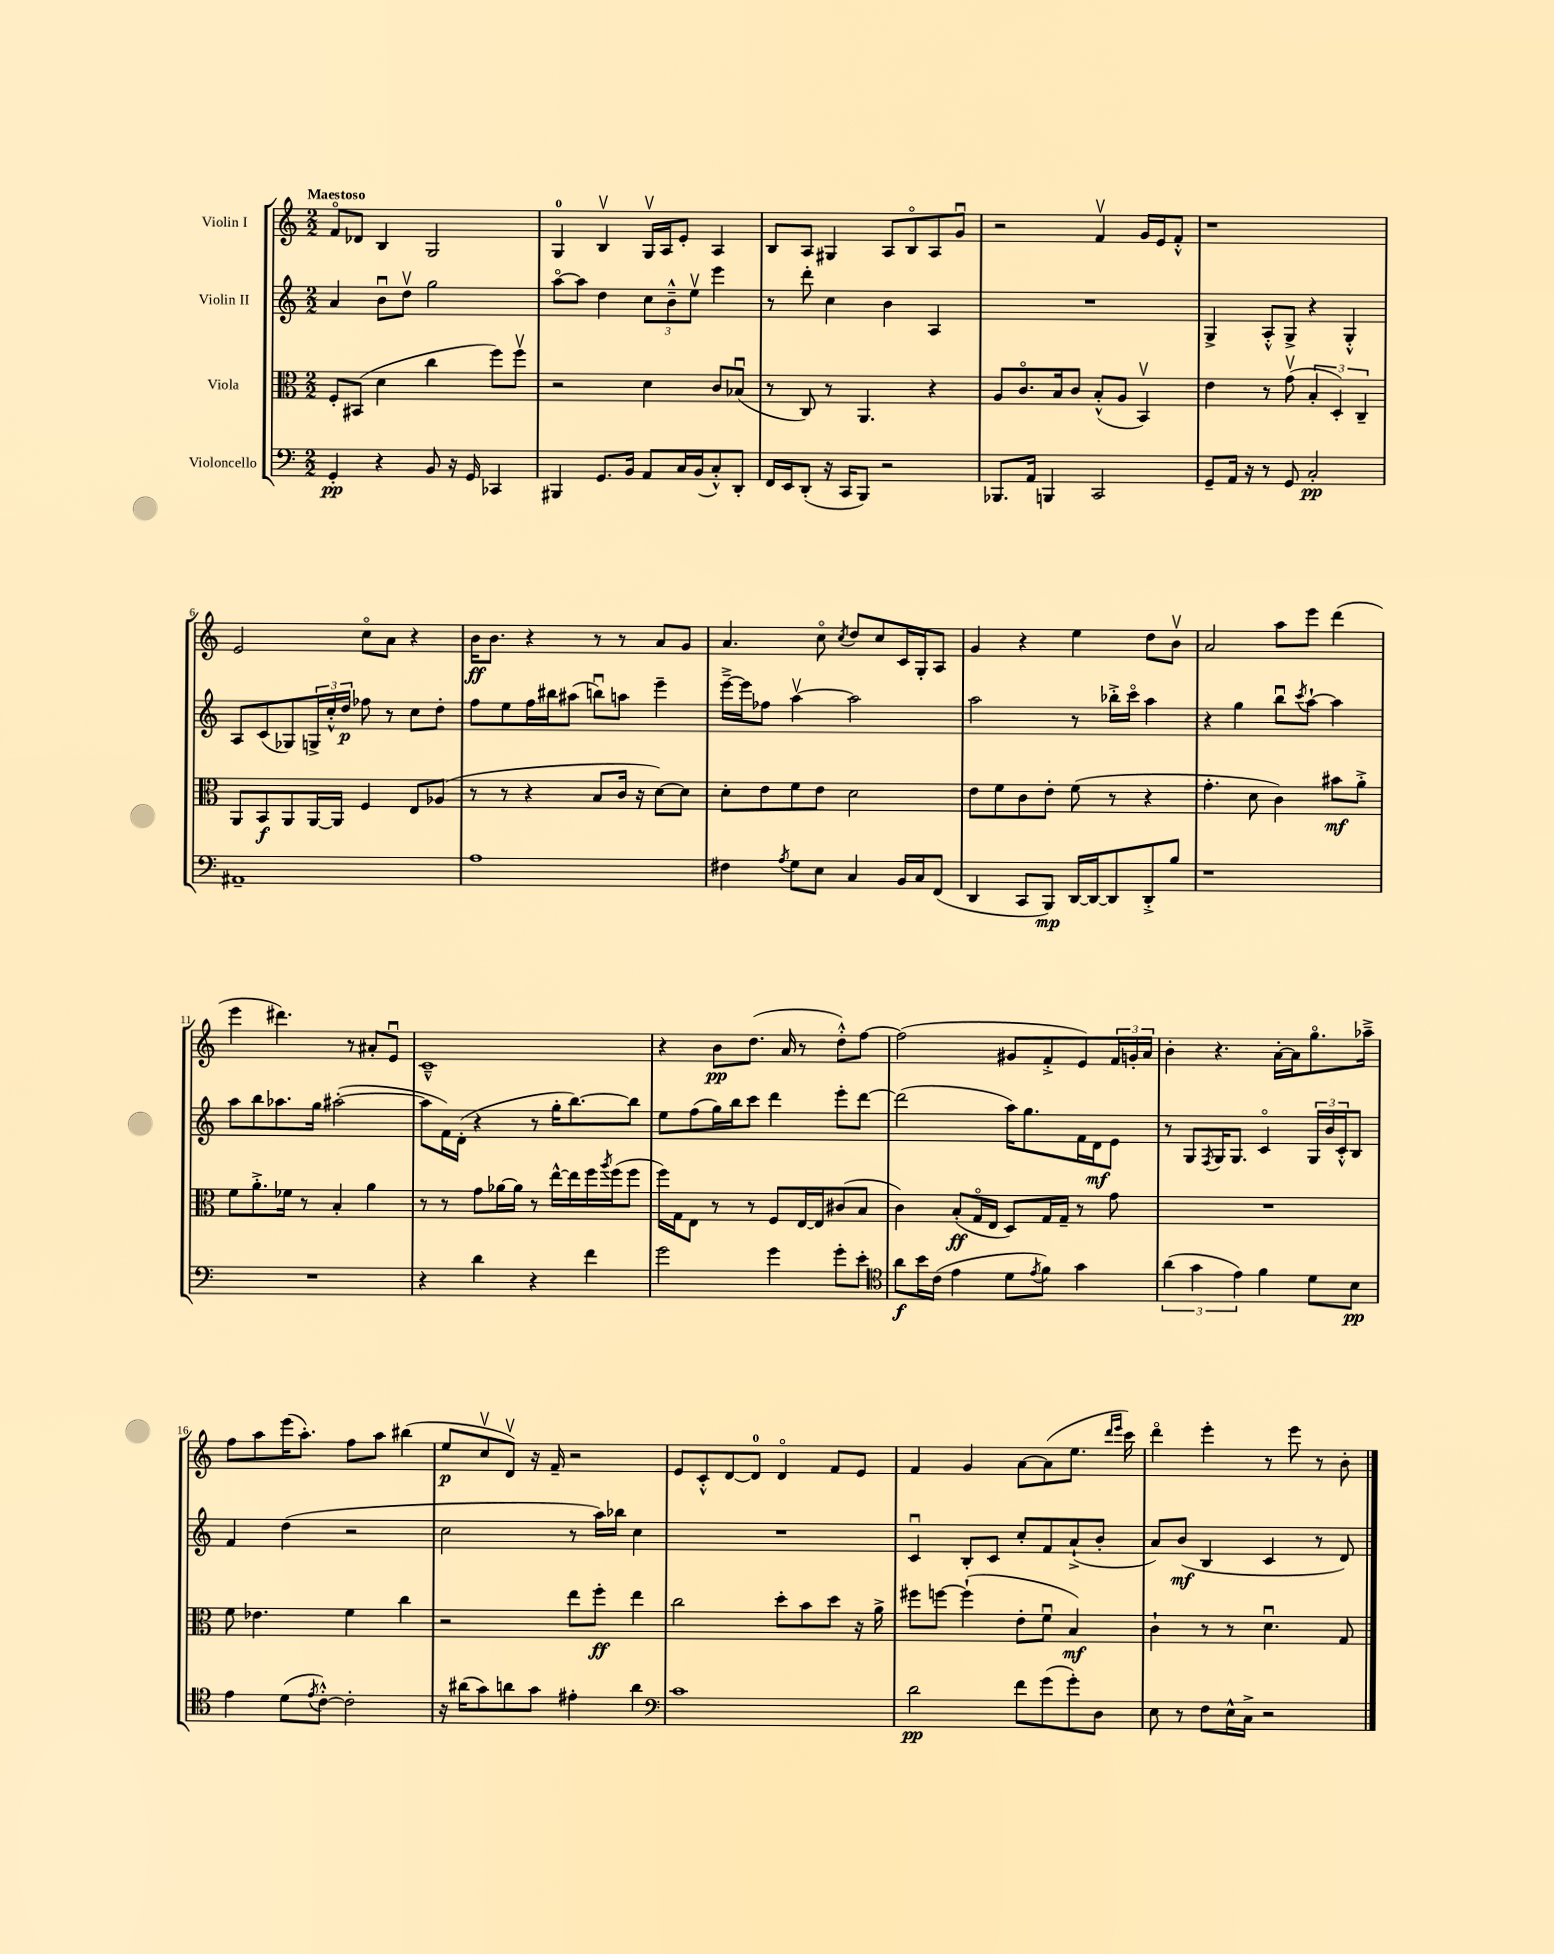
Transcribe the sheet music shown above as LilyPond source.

<<
\new StaffGroup <<
\new Staff = "s0" \with { instrumentName = "Violin I" } {
    \clef treble \key c \major \numericTimeSignature \time 2/2 \tempo "Maestoso"
    f'8\flageolet des'8 b4 g2 |
    g4-0 b4\upbow g16\upbow a16 e'8-. a4 |
    b8 a8 gis4 a8 b8\flageolet a8 g'8\downbow |
    r2 f'4\upbow g'16 e'16 f'8-.-^ |
    r1 |
    e'2 c''8\flageolet a'8 r4 |
    b'16\ff b'8. r4 r8 r8 a'8 g'8 |
    a'4. c''8\flageolet \acciaccatura { c''8 } d''8 c''8 c'16 g16-. a8 |
    g'4 r4 e''4 d''8 b'8\upbow |
    a'2 a''8 e'''8 d'''4( |
    e'''4 dis'''4.) r8 ais'8-. e'8\downbow |
    c'1---^ |
    r4 b'8\pp d''8.( a'16 r8 d''8-.-^) f''8~ |
    f''2( gis'8 f'8-.-> e'8) \tuplet 3/2 { f'16 g'16-. a'16 } |
    b'4-. r4. a'16~-. a'16 g''8.\flageolet aes''16---> |
    f''8 a''8 e'''16( a''8.-.) f''8 a''8 bis''4( |
    e''8\p c''8\upbow d'8\upbow) r16 f'16-- r2 |
    e'8 c'8-.-^ d'8~ d'8-0 d'4\flageolet f'8 e'8 |
    f'4 g'4 a'8~ a'8( e''8. \grace { d'''16 e'''16 } c'''16) |
    d'''4\flageolet e'''4-. r8 e'''8 r8 b'8-. \bar "|." |
}
\new Staff = "s1" \with { instrumentName = "Violin II" } {
    \clef treble \key c \major \numericTimeSignature \time 2/2
    a'4 b'8\downbow d''8\upbow g''2 |
    a''8~\flageolet a''8 d''4 \tuplet 3/2 { c''8 b'8---^ e''8\upbow } e'''4 |
    r8 d'''8-. c''4 b'4 a4 |
    R1 |
    g4-> a8-.-^ g8-> r4 g4-.-^ |
    a8 c'8( ges8) \tuplet 3/2 { g16-> c''16-.-^ d''16\p } fes''8 r8 c''8 d''8-. |
    f''8 e''8 f''16 bis''16 ais''8( b''8\downbow) a''8 e'''4-- |
    e'''16~---> e'''16 fes''8 a''4~\upbow a''2 |
    a''2 r8 bes''16-.-> c'''16\flageolet a''4 |
    r4 g''4 b''8\downbow \acciaccatura { c'''8 } a''8~-! a''4 |
    a''8 b''8 aes''8. g''16 ais''2~-.( |
    ais''8 f'16) d'16-.( r4 r8 g''16-. b''8.~) b''8 |
    e''8 f''8( g''16) b''16 c'''8 d'''4 e'''8-. d'''8~ |
    d'''2( a''16) g''8. f'16 d'16\mf e'8 |
    r8 g8 \acciaccatura { f8 } g16 g8. c'4\flageolet \tuplet 3/2 { g16 b'16 c'16-.-^ } b8 |
    f'4 d''4( r2 |
    c''2 r8 a''16) bes''16 c''4 |
    R1 |
    c'4\downbow b8-. c'8 c''8-. f'8 a'8-!->( b'8-. |
    a'8) b'8\mf( b4 c'4 r8 d'8) \bar "|." |
}
\new Staff = "s2" \with { instrumentName = "Viola" } {
    \clef alto \key c \major \numericTimeSignature \time 2/2
    f8-. bis,8( d'4 c''4 f''8) f''8\upbow |
    r2 d'4 c'8 bes8\downbow( |
    r8 c8) r8 a,4. r4 |
    a8 c'8.\flageolet b16 c'8 b8-.-^( a8 b,4\upbow) |
    e'4 r8 g'8\upbow( \tuplet 3/2 { b4-. d4-.) c4-- } |
    a,8 b,8\f a,8 a,16~ a,16 f4 e8 aes8( |
    r8 r8 r4 b8 c'16 r16 d'8~) d'8 |
    d'8-. e'8 f'8 e'8 d'2 |
    e'8 f'8 c'8 e'8-. f'8( r8 r4 |
    g'4.-. d'8 c'4) bis'8\mf a'8-.-> |
    f'8 a'8.-.-> fes'16 r8 b4-. a'4 |
    r8 r8 g'8 aes'16~ aes'16 r8 e''16~-^ e''16 f''16 \acciaccatura { a''8 } f''16( f''8 |
    f''16) g16 e8 r8 r8 f8 e16~ e16 cis'8( b8 |
    c'4) b8-.\ff( g16\flageolet e16 d8) g16 g16-- r8 g'8 |
    R1 |
    f'8 ees'4. f'4 c''4 |
    r2 e''8 f''8-.\ff e''4 |
    c''2 d''8-. b'8 d''8 r16 a'16-> |
    fis''8 f''8~ f''4-!( e'8-. f'8\downbow b4\mf) |
    c'4-! r8 r8 d'4.\downbow g8 \bar "|." |
}
\new Staff = "s3" \with { instrumentName = "Violoncello" } {
    \clef bass \key c \major \numericTimeSignature \time 2/2
    g,4-.\pp r4 b,8 r16 g,16 ces,4 |
    bis,,4 g,8. b,16 a,8 c16 b,16( c8-.-^) d,8-. |
    f,16 e,16 d,8-.( r16 c,16 b,,8) r2 |
    bes,,8. a,16 b,,4 c,2 |
    g,8-- a,16 r16 r8 g,8 c2-.\pp |
    ais,1-- |
    a1 |
    fis4 \acciaccatura { a8 } g8 e8 c4 b,16 c16 f,8( |
    d,4 c,8 b,,8\mp) d,16~ d,16~ d,8 d,8-.-> b8 |
    r1 |
    R1 |
    r4 d'4 r4 f'4 |
    g'2 g'4 g'8-. e'8-. |
    \clef tenor a'8\f b'16 c'16( e'4 d'8 \acciaccatura { e'8 } f'8) g'4 |
    \tuplet 3/2 { a'4( g'4 e'4) } f'4 d'8 b8\pp |
    e'4 d'8( \acciaccatura { e'8 } c'8~-.-^) c'2-. |
    r16 ais'16( g'8) a'8 g'8 eis'4-. a'4 |
    \clef bass c'1 |
    d'2\pp f'8 g'8( g'8-.) d8 |
    e8 r8 f8 e16-^ c16-> r2 \bar "|." |
}
>>
>>
